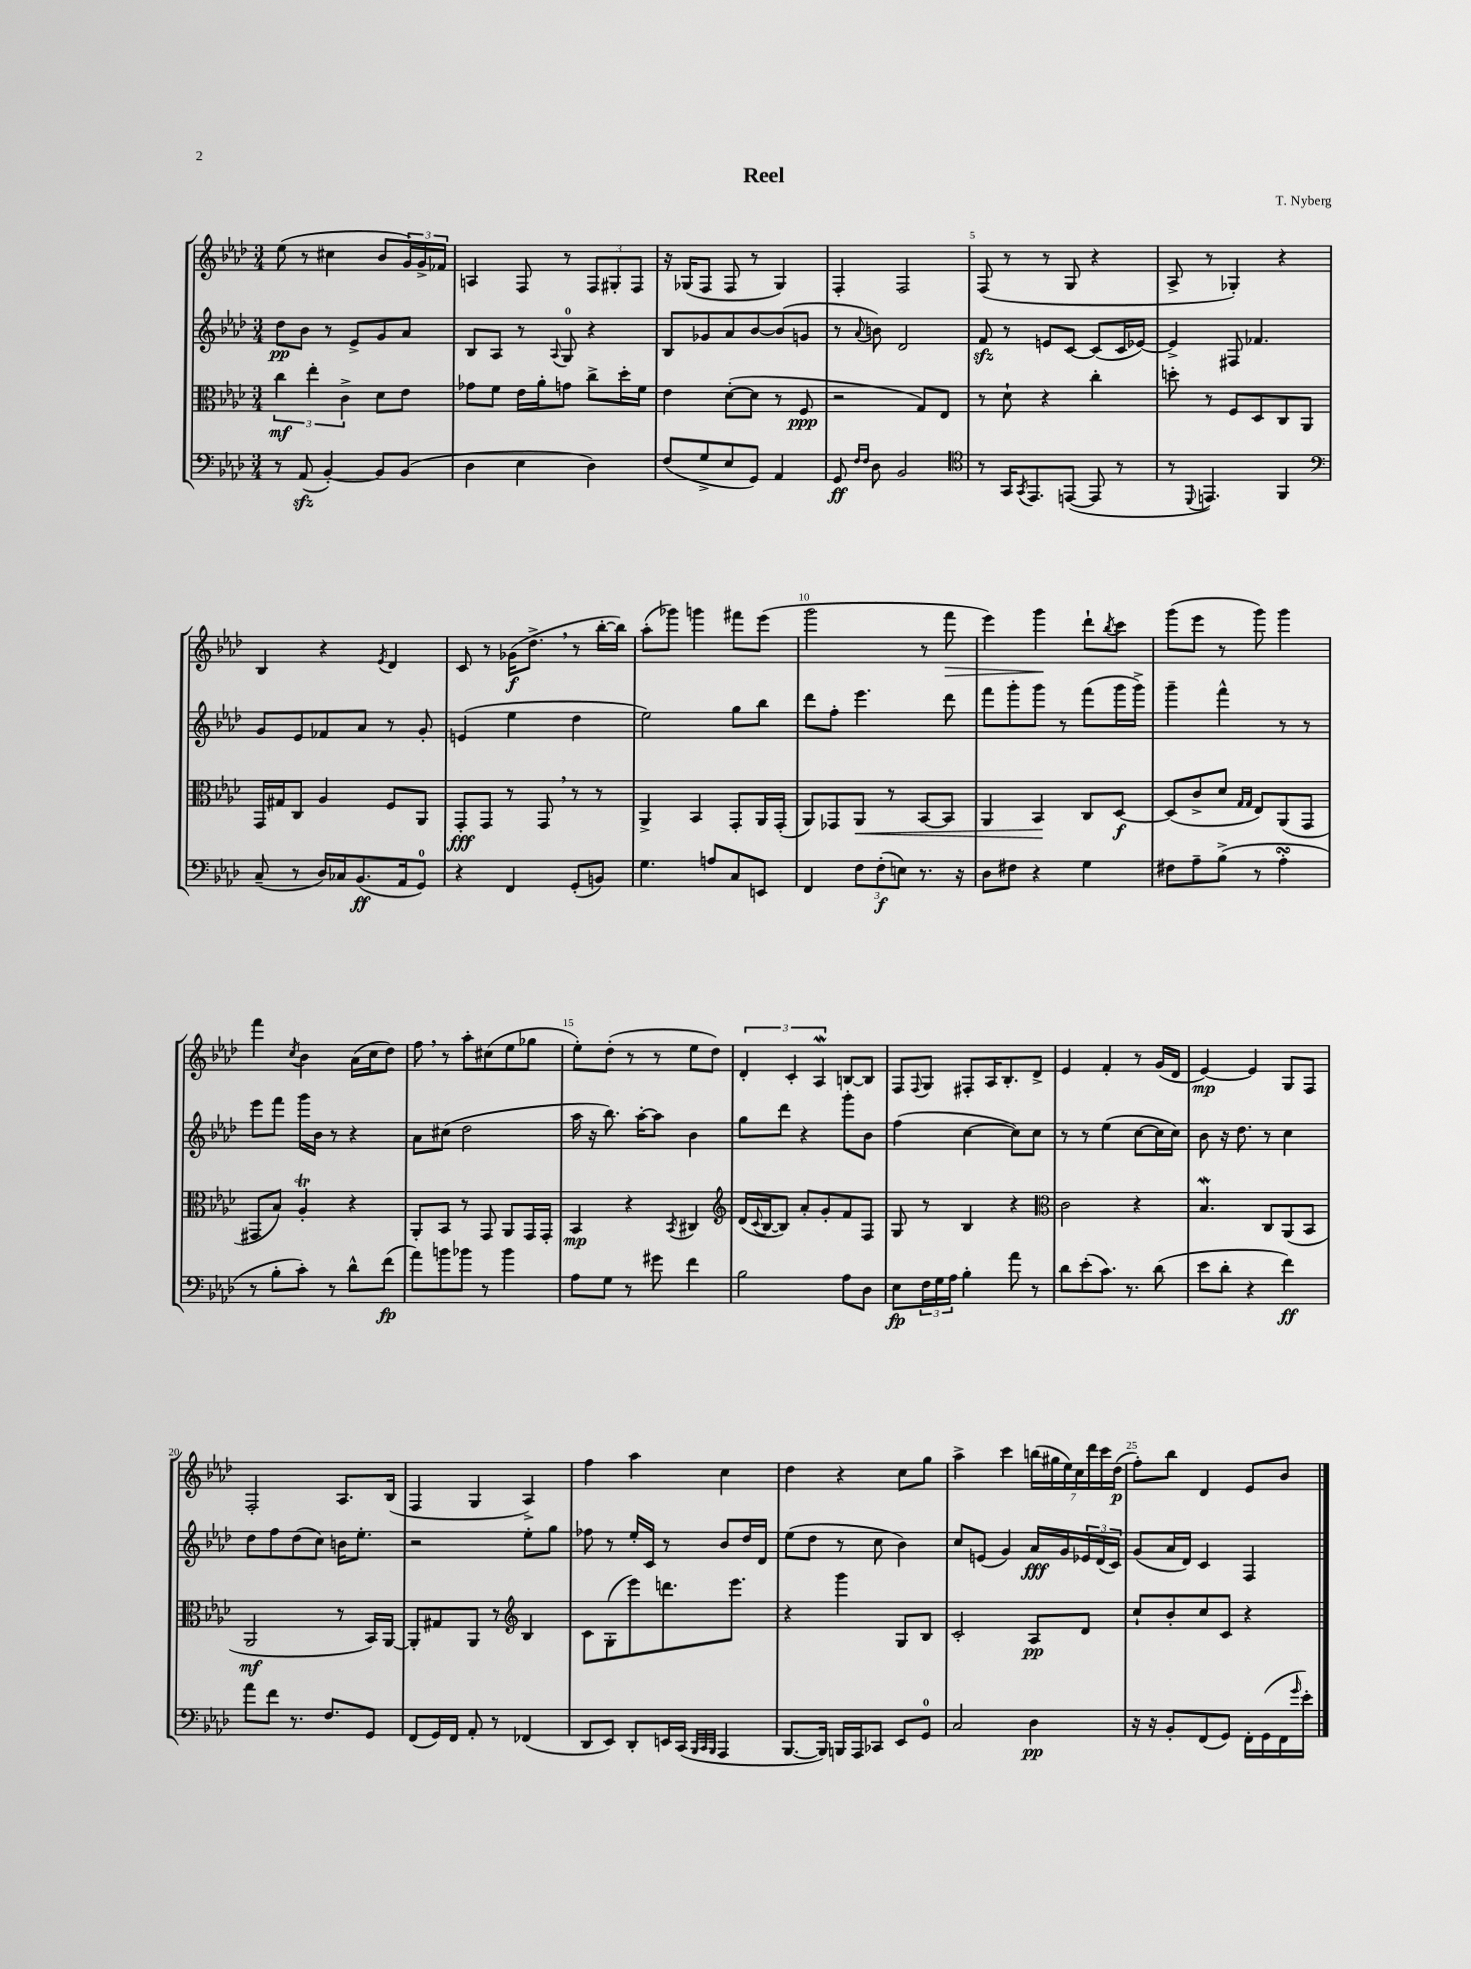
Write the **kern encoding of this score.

**kern	**kern	**kern	**kern
*staff4	*staff3	*staff2	*staff1
*clefF4	*clefC3	*clefG2	*clefG2
*k[b-e-a-d-]	*k[b-e-a-d-]	*k[b-e-a-d-]	*k[b-e-a-d-]
*M3/4	*M3/4	*M3/4	*M3/4
8r	6cc\	8dd-\L	(8ee-\
(8AA-/	.	8b-\J	8r
.	6ee-'\	.	.
[4BB-'/)	.	8r	4cc#\
.	6c^\	.	.
.	.	8e-^/L	.
8BB-/]L	8d-\L	8g/	8b-/L
(8BB-/J	8e-\J	8a-/J	24g/L)
.	.	.	24g^/
.	.	.	24f-/JJ
=	=	=	=
4D-\	8g-\L	8B-/L	4A/
.	8f\J	8A-/J	.
4E-\	16e-\LL	8r	8F/
.	16a-'\J	.	.
.	.	8qqA-/	.
.	8g\J	8G/	8r
4D-\)	8cc^\L	4r	12F/L
.	.	.	12G#'/
.	16dd-'\L	.	.
.	.	.	12F/J
.	16f\JJ	.	.
=	=	=	=
(8F/L	4e-\	8B-/L	16r
.	.	.	(16G-/LK
8G^/	.	8g-/	8F/J
8E-/	([8d-'\L	8a-/	8F/
8GG/J)	8d-\]J	[8b-/	8r
4AA-/	8r	(8b-/]	4G-/)
.	8F/	8g/J	.
=	=	=	=
8GG/	2r	8r	4F'/
16qqF/LL	.	.	.
16qqF/JJ	.	8qqa-/	.
8D-\	.	8b\)	.
2BB-/	.	2d-/	2F/
.	8G/L)	.	.
.	8E-/J	.	.
=	=	=	=
*clefC4	*	*	*
8r	8r	8f/	(8F/
16GG/LK	8d-`\	8r	8r
8qGG/	.	.	.
8.EE-/	.	.	.
.	4r	8e/L	8r
([8EE/J	.	[8c/J	8G/
8EE/]	4cc'\	(8c/]L	4r
8r	.	16c/L	.
.	.	[16e-/JJ)	.
=	=	=	=
8r	8dd'\	4e-^/]	8A-^/
8qqDD-/	.	.	.
4.EE/)	8r	.	8r
.	8F/L	8F#/	4G-'/)
.	8D-/	4.f-/	.
4FF/	8C/	.	4r
.	8AA-/J	.	.
=	=	=	=
*clefF4	*	*	*
(8C~/	16GG/LL	8g/L	4B-/
.	16G#/J	.	.
8r	8C/J	8e-/	.
16D-/LL)	4A-/	8f-/	4r
16C-/J	.	.	.
(8.BB-/	.	8a-/J	.
.	.	.	8qe-/
.	8F/L	8r	4d-/
16AA-/k	.	.	.
8GG/J)	8AA-/J	8g'/	.
=	=	=	=
4r	8GG'/L	(4e/	8c/
.	8GG/J	.	8r
4FF/	8r	4ee-\	(16g-\LK
.	.	.	8.dd-^\J
.	8GG/	.	.
(8GG'/L	8r	4dd-\	8r
8BB/J)	8r	.	[16bb-'\LL
.	.	.	16bb-\]JJ)
=	=	=	=
4.G\	4AA-^/	2ee-\)	(8aa-'\L
.	.	.	8ggg-\J)
.	4BB-/	.	4ggg\
8A/L	.	.	.
8C/	8GG'/L	8gg\L	8fff#\L
8EE/J	16AA-/L	8bb-\J	(8eee-\J
.	(16GG'/JJ	.	.
=	=	=	=
4FF/	8AA-/L)	8ddd-\L	2ggg\
.	8GG-/	8ff'\J	.
12F\L	8AA-/J	4.eee-\	.
(12F'\	.	.	.
.	8r	.	.
12E\J)	.	.	.
8.r	[8BB-/L	.	8r
.	8BB-/]J	8ddd-\	8fff\
16r	.	.	.
=	=	=	=
8D-\L	4AA-/	8fff\L	4eee-\)
8F#\J	.	8ggg'\	.
4r	4BB-/	8ggg\J	4ggg\
.	.	8r	.
4G\	8C/L	(8fff\L	8ddd-`\L
.	.	.	8qbb-/
.	[8D-/J	16ggg\L	8ccc\J
.	.	16ggg^\JJ)	.
=	=	=	=
8F#\L	(8D-/]L	4ggg~\	(8ggg\L
8A-~\	8c^/	.	8eee-\J
(8B-^\J	8d-/J	4fff^^\	8r
.	16qqG/LL	.	.
.	16qqG/JJ	.	.
8r	8E-/L)	.	8ggg\)
4A-'\	(8AA-/	8r	4ggg\
.	8GG/J	8r	.
=	=	=	=
8r	8GG#/L	8eee-\L	4fff\
8B-'\L	8B-/J)	8fff\J	.
.	.	.	8qcc/
8c'\J)	4A-'/	16ggg\LL	4b-\
.	.	16b-\JJ	.
8r	.	8r	.
8d-^^\L	4r	4r	(16a-\LL
.	.	.	16cc\J
(8f\J	.	.	8dd-\J)
=	=	=	=
8a-\L)	8AA-'/L	8a-\L	8ff\
8b\	8BB-/J	(8cc#\J	8r
8b-\J	8r	2dd-\	8aa-'\L
8r	8GG/	.	(8cc#\
4b-\	8AA-/L	.	8ee-\
.	16GG/L	.	8gg-\J
.	16GG'/JJ	.	.
=	=	=	=
8A-\L	4BB-/	16aa-\	8ee-'\L)
.	.	16r	.
8G\J	.	8.bb-\)	(8dd-'\J
8r	4r	.	8r
.	.	[16aa-'\LK	.
8g#\	.	8aa-\]J	8r
.	8qBB-/	.	.
4f\	4C#/	4b-\	8ee-\L
.	.	.	8dd-\J)
=	=	=	=
*	*clefG2	*	*
2B-\	(16d-/LL	8gg\L	6d-'/
.	8qqc/	.	.
.	[16B-/J	.	.
.	8B-/]J)	8ddd-\J	.
.	.	.	6c'/
.	8a-'/L	4r	.
.	.	.	6A-/
.	8g'/	.	.
8A-\L	8f/	8ggg'\L	[8B/L
8D-\J	8F/J	8b-\J	8B/]J
=	=	=	=
8E-\L	8G/	(4ff\	8F/L
.	.	.	8qqF/
24F\L	8r	.	8G/J
24G\	.	.	.
24A-\JJ	.	.	.
4B-'\	4B-/	[4cc\	8F#'/L
.	.	.	16A-/K
.	.	.	8.B-'/
8a-\	4r	8cc\]L)	.
8r	.	8cc\J	8d-^/J
=	=	=	=
*	*clefC3	*	*
8d-\L	2c\	8r	4e-/
(8e-'\	.	8r	.
8.c\J)	.	(4ee-\	4f'/
8.r	.	.	.
.	4r	[8cc\L	8r
(8d-\	.	16cc\]L	(16g/LL
.	.	16cc\JJ)	16d-/JJ
=	=	=	=
8e-\L	4.B-/	8b-\	[4e-/)
8d-'\J	.	16r	.
.	.	8.dd-\	.
4r	.	.	4e-/]
.	8C/L	8r	.
4f\)	(8AA-/	4cc\	8G/L
.	8BB-/J	.	8F/J
=	=	=	=
8a-\L	2AA-/	8dd-\L	2F'/
8f\J	.	8ff\	.
8.r	.	(8dd-\	.
.	.	8cc\J)	.
8.F/L	.	.	.
.	8r	16b\LK	8.A-/L
.	.	8.ee-'\J	.
8GG/J	16BB-/LL)	.	.
.	[16AA-/JJ	.	(16B-/Jk
=	=	=	=
(8FF/L	8AA-'/]L	2r	4F/
16GG/L)	8G#/	.	.
16FF/JJ	.	.	.
8AA-'/	8AA-/J	.	4G/
8r	8r	.	.
*	*clefG2	*	*
(4FF-/	4B-/	8ee-'\L	4A-^/)
.	.	8gg\J	.
=	=	=	=
8DD-/L	8c\L	8ff-\	4ff\
8EE-/J)	(8G'\	8r	.
8DD-'/L	8eee-\)	16ee-'/LL	4aa-\
.	.	16c/JJ	.
16EE/L	8.ddd\	8r	.
(16CC/JJ	.	.	.
32qqBBB-/LLL	.	.	.
32qqCC/	.	.	.
32qqBBB-/JJJ	.	.	.
4AAA-/	.	8b-/L	4cc\
.	8.eee-\J	.	.
.	.	16dd-/L	.
.	.	16d-/JJ	.
=	=	=	=
[8.BBB-/L	4r	(8ee-\L	4dd-\
.	.	8dd-\J	.
16BBB-/]Jk)	.	.	.
16BBB/LL	4ggg\	8r	4r
16AAA-/J	.	.	.
8CC-/J	.	8cc\	.
8EE-/L	8G/L	4b-\)	8cc\L
8GG/J	8B-/J	.	8gg\J
=	=	=	=
2C/	2c'/	8cc/L	4aa-^\
.	.	(8e/J	.
.	.	4g/)	4ccc\
4D-\	8A-/L	16a-/LL	(28bb\LL
.	.	.	28gg#\
.	.	16g/	.
.	.	.	28ee-\)
.	.	.	28cc\
.	8d-/J	24e-/	.
.	.	.	28ddd-\
.	.	(24d-/	.
.	.	.	28ccc\
.	.	24c/JJ)	.
.	.	.	(28dd-\JJ
=	=	=	=
16r	8cc`/L	(8g/L	8ff'\L)
16r	.	.	.
8BB-'/L	8b-'/	16a-/L	8bb-\J
.	.	16d-/JJ)	.
(8FF/	8cc/	4c/	4d-/
8GG/J)	8c/J	.	.
16FF'\LL	4r	4F/	8e-/L
(16GG\	.	.	.
16FF\	.	.	8b-/J
16qqg/	.	.	.
16e-'\JJ)	.	.	.
==	==	==	==
*-	*-	*-	*-
